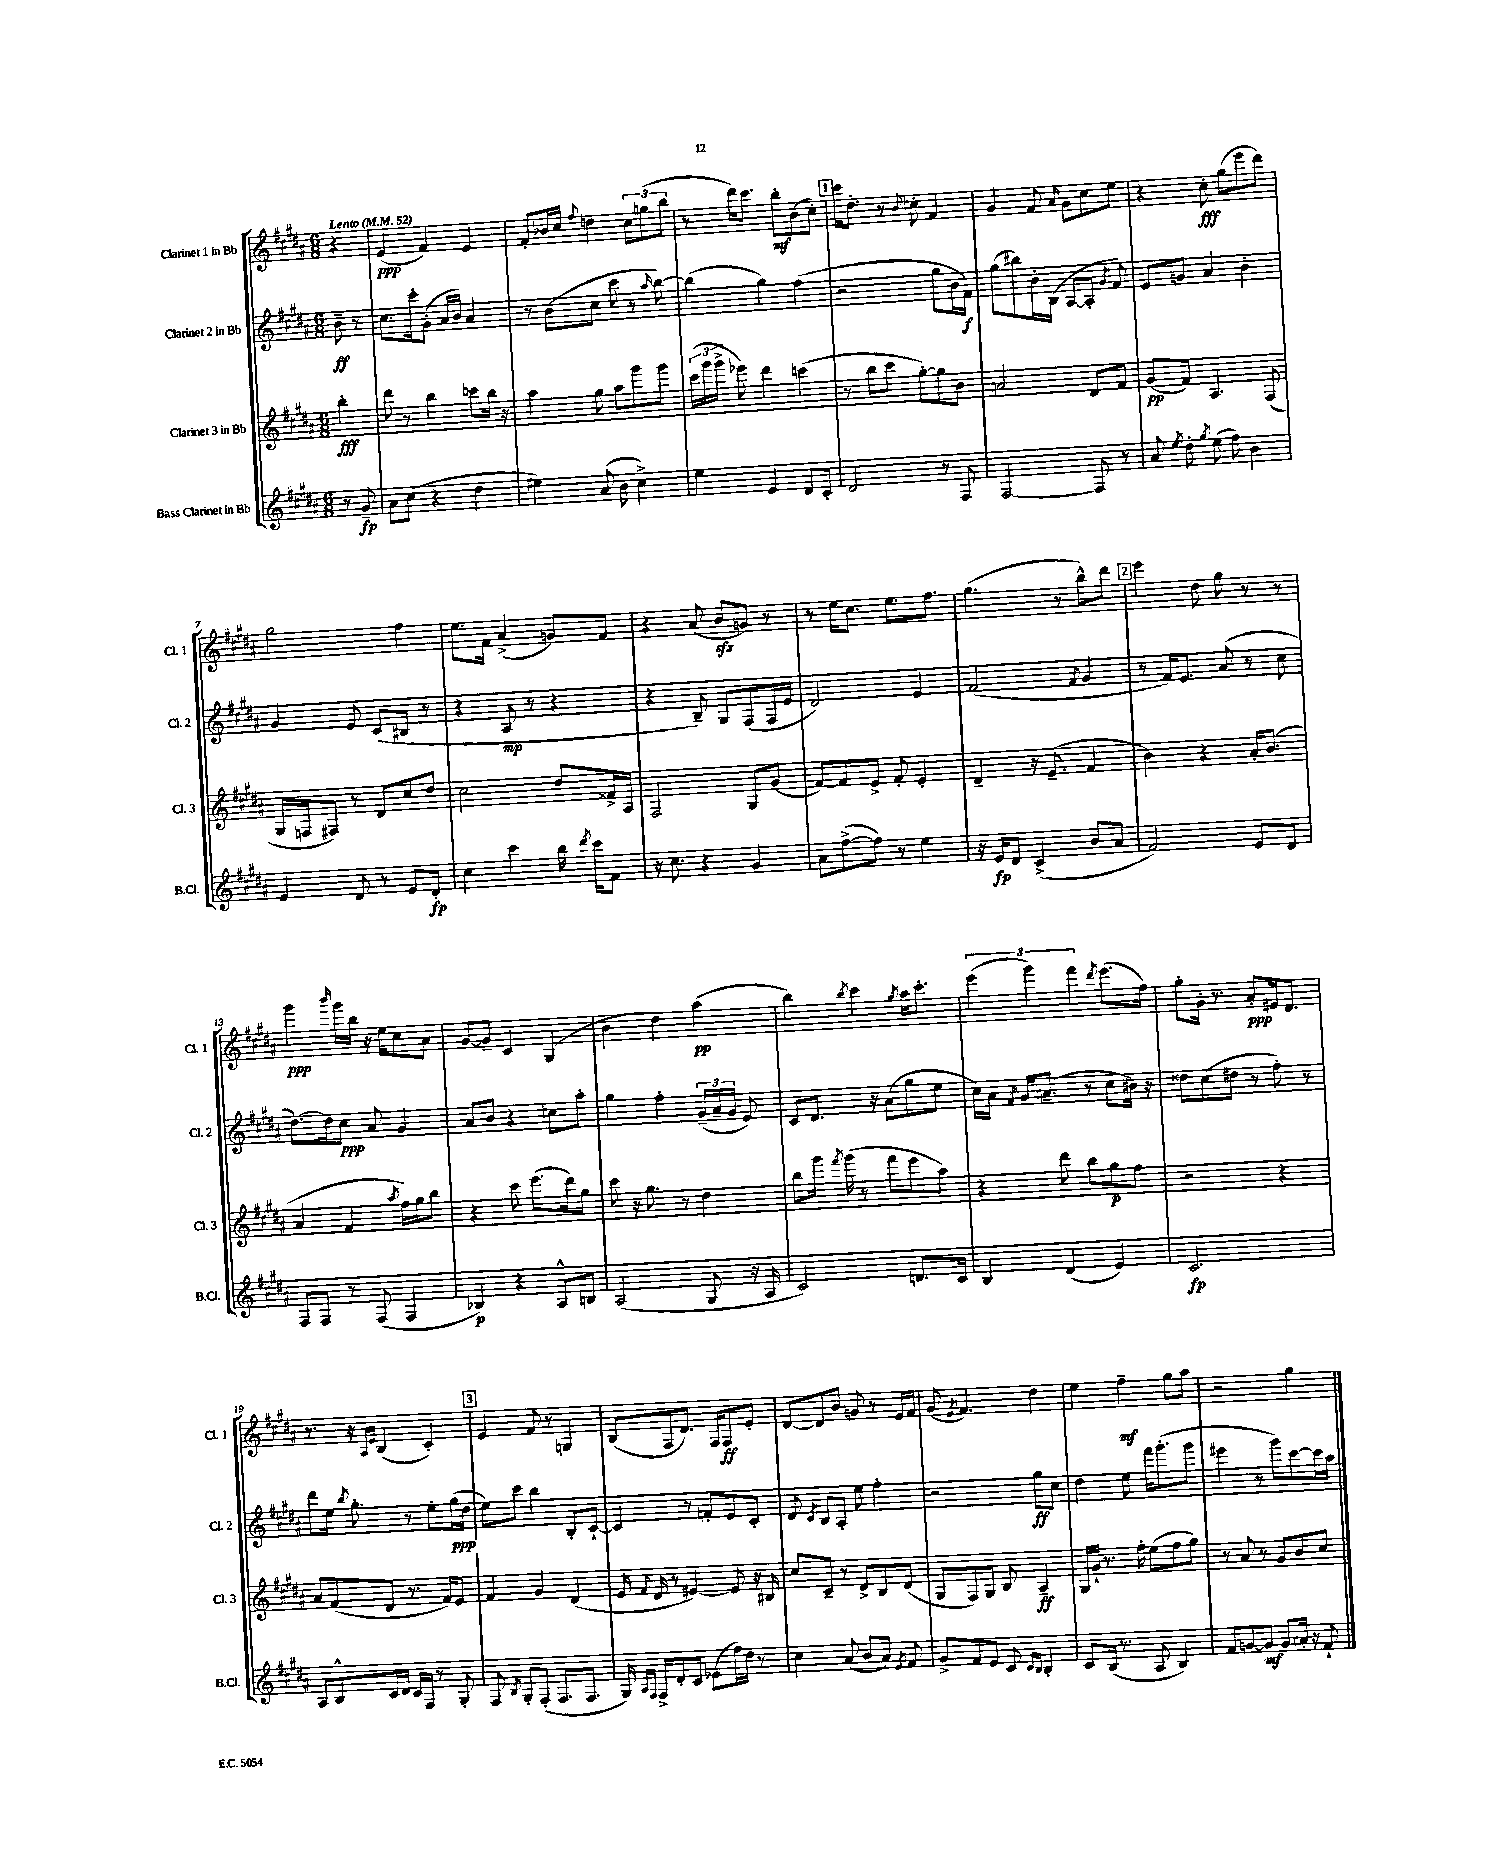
<<
\new StaffGroup <<
\new Staff = "s0" \with { instrumentName = "Clarinet 1 in Bb" shortInstrumentName = "Cl. 1" } {
    \clef treble \key b \major \numericTimeSignature \time 6/8 \partial 4 \tempo "Lento" 4 = 52
    \autoBeamOff r4 |
    e'4\ppp( fis'4) e'4 |
    fis'8[-. bes'16 cis''16] \appoggiatura { fis''8 } d''4 \tuplet 3/2 { cis''8[ g''8( b''8] } |
    r8 dis'''16[) cis'''8.] b''8[-.\mf b'8( cis''8]-.) |
    \mark \markup { \box "1" } cis'''16[ dis''8.]-. r8 \appoggiatura { b'8 } c''8-. fis'4 |
    gis'4 fis'8 \grace { ais'16 } gis'8[ cis''8 e''8] |
    r4 cis''8-.\fff gis''8[( e'''8 dis'''8]) |
    gis''2 fis''4 |
    e''8.[ fis'16] ais'4->( g'8[) fis'8] |
    r4 ais'8( b'8[\sfz g'8]) r8 |
    r8 e''16[ cis''8.] e''8.[ fis''8.] |
    gis''4.( r8 b''8[-^) dis'''8] |
    \mark \markup { \box "2" } e'''4 dis''8 gis''8 r8 r8 |
    gis'''4\ppp \grace { b'''16 } gis'''16[ b''16] r16 e''16[ cis''8 ais'8] |
    gis'8[~ gis'8]-- cis'4 gis4( |
    b'4 dis''4) ais''4\pp( |
    b''4) \acciaccatura { b''8 } cis'''4 \acciaccatura { gis''8 } ais''16[ cis'''8.]-. |
    \tuplet 3/2 { e'''4( gis'''4) fis'''4 } \acciaccatura { dis'''8 } e'''8.[( fis''16]) |
    gis''8[-. gis'16]-. r8. ais'8[-.\ppp eis'16 dis'8.] |
    r8. r16 \grace { ais16[ e'16] } b4( cis'4-.) |
    \mark \markup { \box "3" } e'4 fis'8 r8 g4 |
    b8[( fis8 dis'8.]) fis16[ fis8\ff e'8]-. |
    dis'8[~ dis'8 b'8] g'8 r8 e'16[ fis'16] |
    gis'8( \acciaccatura { e'8 } fis'4.) dis''4 |
    e''4 fis''4--\mf gis''8[ ais''8] |
    r2 gis''4 \bar "|." |
}
\new Staff = "s1" \with { instrumentName = "Clarinet 2 in Bb" shortInstrumentName = "Cl. 2" } {
    \clef treble \key b \major \numericTimeSignature \time 6/8 \partial 4
    \autoBeamOff b'8--\ff r8 |
    cis''8.[ cis'''16-. gis'8]-.( ais'16[ b'16]) ais'4 |
    r8 b'8[( cis''8] cis'''8 r8 \grace { ais''16 } b''8~) |
    b''4( gis''4) fis''4( |
    \mark \markup { \box "1" } r2 gis''8[ b'16 fis'16]\f) |
    gis''8[( bis''8) b'16-. b16]( ais8[~ ais8]-. \acciaccatura { gis'8 } fis'8) |
    e'8[ g'8] ais'4 b'4-. |
    gis'4 e'8 cis'8[( bis8] r8 |
    r4 ais8\mp r8 r4 |
    r4 b8--) gis8[ fis8( fis16 e'16] |
    dis'2) e'4 |
    fis'2( \acciaccatura { fis'8 } gis'4 |
    \mark \markup { \box "2" } r8 fis'16[) e'8.] ais'8( r8 cis''8 |
    dis''8.[~) dis''16 cis''8]\ppp ais'8 gis'4 |
    ais'8[ b'8] r4 c''8[ ais''8]-. |
    gis''4 fis''4-. \tuplet 3/2 { gis'16[--( ais'16-- gis'16] } e'8) |
    cis'8[ dis'8.] r16 ais'8[( gis''8 e''8] |
    cis''16[) ais'16] \acciaccatura { fis'8 } gis'16[ a'8.]--( r8 cis''8[ bis'16]) r16 |
    disis''8[ cis''8( dis''8] r8 fis''8-.) r8 |
    dis'''8[ e''16] \acciaccatura { b''8 } gis''8.-. r8 e''8[-. gis''16\ppp( dis''16] |
    \mark \markup { \box "3" } e''8[) cis'''8] b''4 b8[-. cis'8]~-! |
    cis'4 r8 f'8[-. e'8 cis'8]-. |
    dis'8 \acciaccatura { cis'8 } b8[ ais8]-. e''8 fis''4-. |
    r2 gis''8[\ff cis''8] |
    dis''4 e''8 fis'''16[ gis'''8.-.( gis'''8] |
    eis'''4 r8 gis'''8[) cis'''8~ cis'''16 ais''16] \bar "|." |
}
\new Staff = "s2" \with { instrumentName = "Clarinet 3 in Bb" shortInstrumentName = "Cl. 3" } {
    \clef treble \key b \major \numericTimeSignature \time 6/8 \partial 4
    \autoBeamOff b''4-.\fff |
    dis'''8 r8 b''4 c'''8[ b''16] r16 |
    ais''4 gis''8 ais''8[ gis'''8 gis'''8] |
    \tuplet 3/2 { cis'''16[( gis'''16 gis'''16]-> } ees'''8) dis'''4 c'''4( |
    \mark \markup { \box "1" } r8 b''8[ cis'''8] gis''8[~-.) gis''8 b'8] |
    a'2 dis'8[ fis'8] |
    gis'8[\pp( fis'8]) ais4. fis8( |
    gis16[ f16 fis8]) r8 dis'8[ cis''8 dis''8] |
    cis''2 dis''8[ fisis'16-> ais16] |
    fis2 gis8[ gis'8]( |
    fis'8[~) fis'8 e'8]-> fis'8-. e'4-. |
    dis'4-- r16 e'8.--( fis'4 |
    \mark \markup { \box "2" } b'4) r4 ais'16[-. b'8.]( |
    ais'4 fis'4 \acciaccatura { ais''8 } fis''16[) gis''16 b''8] |
    r4 cis'''8 e'''8.[( dis'''16) gis''8] |
    cis'''8 r16 gis''8. r8 dis''4 |
    b''8[ gis'''16] \acciaccatura { fis'''8 } gis'''16( r8 fis'''8[ e'''8 ais''8]) |
    r4 dis'''8 b''8[ gis''8\p fis''8] |
    r2 r4 |
    ais'8[ fis'8( dis'8] r8. fis'16[) e'8] |
    \mark \markup { \box "3" } fis'4 gis'4 dis'4( |
    e'16 \appoggiatura { fis'8 } dis'16 r8 eis'4~) eis'8 r16 bis16 |
    cis''8[ cis'8]-- r8 dis'8[-> b8 dis'8]( |
    gis8[ fis8) gis8] b8 ais4--\ff |
    gis16[ gis'16]-! r8. fis''16-. e''8[( fis''8 gis''8]) |
    r8 ais'8 r8 gis'8[ b'8 cis''8] \bar "|." |
}
\new Staff = "s3" \with { instrumentName = "Bass Clarinet in Bb" shortInstrumentName = "B.Cl." } {
    \clef treble \key b \major \numericTimeSignature \time 6/8 \partial 4
    \autoBeamOff r8 gis'8--\fp |
    ais'8[ cis''8]( r4 dis''4 |
    eis''4) ais'8( b'8 cis''4->) |
    e''4 e'4 dis'8[ cis'8]-. |
    \mark \markup { \box "1" } dis'2 r8 fis8 |
    fis2~ fis8 r8 |
    ais'8 \acciaccatura { e''8 } dis''8-. \acciaccatura { gis''8 } e''8( fis''8) b'4 |
    e'4 dis'8 r8 e'8[ dis'8]-.\fp |
    cis''4 cis'''4 b''16 \acciaccatura { dis'''8 } cis'''16[ fis'8] |
    r16 cis''8. r4 gis'4 |
    ais'8[ fis''8~->( fis''8]) r8 e''4 |
    r16 e'16[\fp dis'8] cis'4->( b'8[ ais'8] |
    \mark \markup { \box "2" } fis'2) e'8[ dis'8] |
    fis8[ fis8] r8 fis8( fis4 |
    bes4\p) r4 ais8[-^ b8] |
    ais2( gis8 r16 ais16 |
    cis'2) d'8.[ cis'16] |
    b4 dis'4( e'4) |
    cis'2.\fp |
    ais8[ b8-^ cis'16 dis'16] cis'16[ fis16] r8 gis8-. |
    \mark \markup { \box "3" } fis8 \acciaccatura { b8 } gis8[-. fis8]-.( fis8.[ fis8.] |
    gis16) \grace { ais16[ fis16] } fis16[-> dis'8-. cis'8] ees'8[( fis''16) dis''16] r8 |
    cis''4 ais'8( b'8[ ais'8]) \acciaccatura { e'8 } fis'8 |
    gis'8[-> fis'8 e'8] cis'8 \grace { cis'16[ b16] } b4-. |
    cis'8[ b16]( r8. ais8 b4) |
    fis'8[ g'8~ g'8]\mf g'8[ a'16]-. r16 fis'8-! \bar "|." |
}
>>
>>
